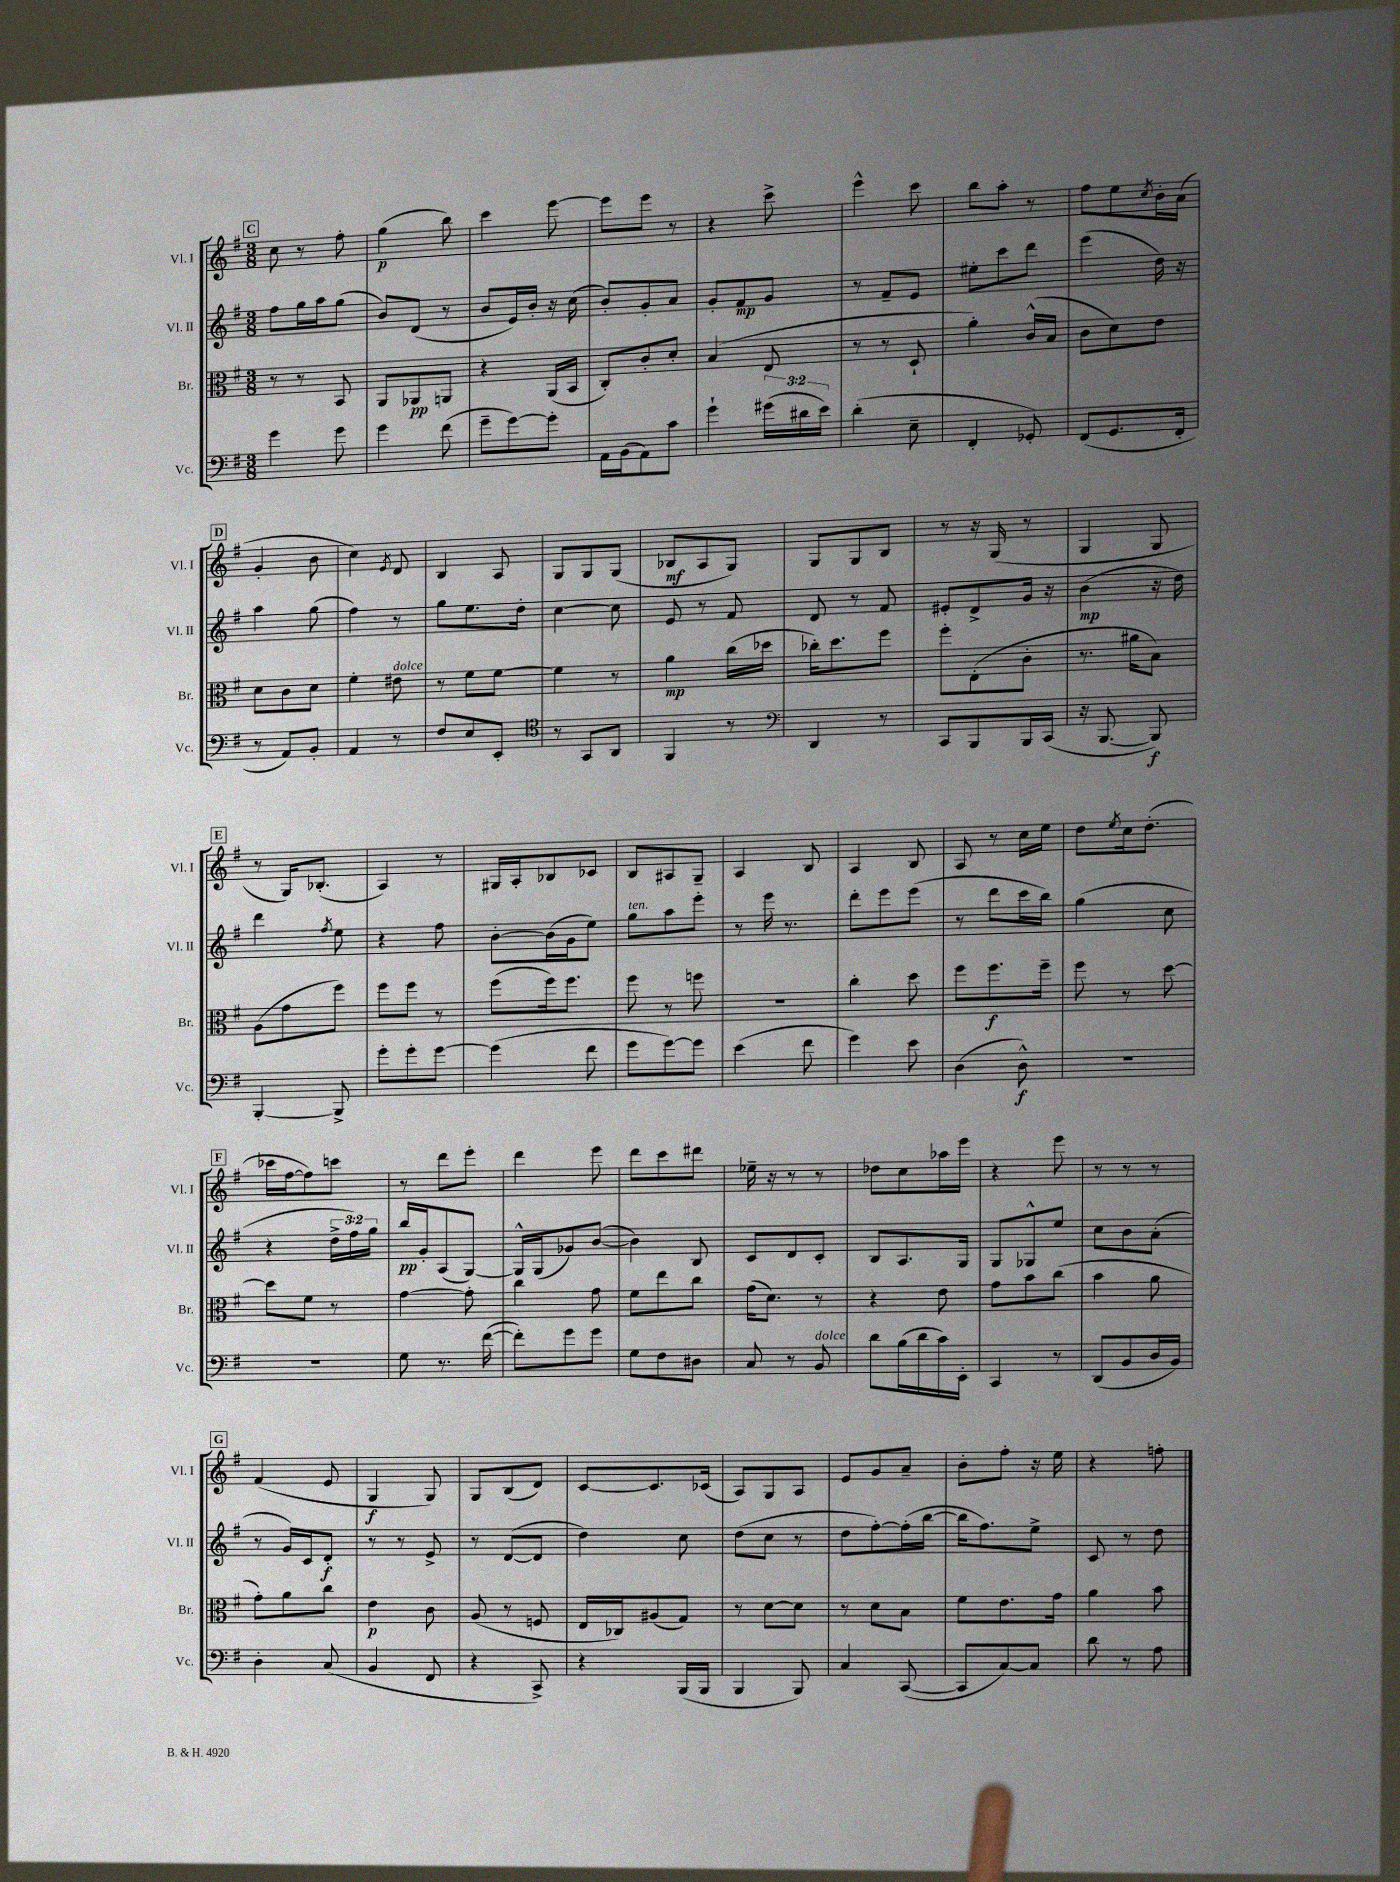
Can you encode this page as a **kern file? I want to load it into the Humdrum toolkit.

**kern	**kern	**kern	**kern
*staff4	*staff3	*staff2	*staff1
*clefF4	*clefC3	*clefG2	*clefG2
*k[f#]	*k[f#]	*k[f#]	*k[f#]
*M3/8	*M3/8	*M3/8	*M3/8
4g	8r	8ff#	8cc
.	8r	16gg	8r
.	.	16aa	.
8g	8BB	(8gg	8ff#'
=	=	=	=
4g	8AA	8b)	(4gg
.	8AA-	(8d	.
(8f#	8AA	8r	8bb)
=	=	=	=
8g~	4r	8b	4ccc
[8g)	.	16e)	.
.	.	16b'	.
8g']	(16AA	16r	[8eee
.	16BB	(16cc	.
=	=	=	=
16AA	8C')	8b')	8eee]
(16BB	.	.	.
8AA)	8c'	8g'	8eee
8c	8d'	8a	8r
=	=	=	=
4g`	(4B	8g'	4r
.	.	8f#	.
(24g#	8E	8g	8ccc^
24d#	.	.	.
24e)	.	.	.
=	=	=	=
(4d'	8r	8r	4eee^^
.	8r	8f#~	.
8E~	8D`	8e	8ccc
=	=	=	=
4FF#'	4a')	8ee#'	8bb
.	.	8ccc	8aa'
8GG-')	(16c^^	8ddd	8r
.	16B	.	.
=	=	=	=
(8FF#	8c	(4eee	8ff#
8.GG	8d)	.	8ee
.	.	.	8qcc
.	8e	16dd)	16b'
16FF#'	.	16r	(16a
=	=	=	=
8r	8d	4aa	4g'
8AA)	8c	.	.
8BB'	8d	(8gg	8b
=	=	=	=
4AA	4f#'	4ff#)	4cc)
.	.	.	8qe
8r	8e#	8r	8d
=	=	=	=
8F#	8r	8gg	4B
8E	8f#	8.ee	.
8EE'	[8f#	.	8A
.	.	16dd'	.
=	=	=	=
*clefC4	*	*	*
8r	4f#]	[4cc	8G
8GG	.	.	8G
8AA	8r	8cc]	(8G
=	=	=	=
4FF#	4a	8e	8B-
.	.	8r	8A
8r	(16cc	8f#	8G)
.	16dd-	.	.
=	=	=	=
*clefF4	*	*	*
4DD	16cc-')	8d	8G
.	8.dd	.	.
.	.	8r	8G
8r	8ff#	8f#	8B
=	=	=	=
8CC	8ff#'	8e#'	8r
8BBB	(8E'	8d^	16r
.	.	.	(16G
16BBB	8c'	16g	8r
(16CC	.	16r	.
=	=	=	=
16r	8.r	(4b	4G
[8.BBB	.	.	.
.	16a#	.	.
8BBB])	8B)	16r	8G
.	.	16dd)	.
=	=	=	=
[4BBB'	(8A	4ddd	8r
.	8g	.	16G)
.	.	.	(8.B-'
.	.	8qff#	.
8BBB^]	8ff#)	8ee	.
=	=	=	=
8g'	8ff#	4r	4A)
8g'	8ff#	.	.
[8g	8r	8ff#	8r
=	=	=	=
(4g]	(8ff#	[8b'	16G#
.	.	.	16A'
.	16ff#)	(16b]	8B-
.	8.ff#	16g	.
8f#	.	8ee)	8c-
=	=	=	=
8g	8ff#	8gg	8B
[8g)	8r	8aa	8A#
8g]	8ff	8eee'	8G~
=	=	=	=
(4e	4.r	8r	4A
.	.	16eee	.
.	.	8.r	.
8f#	.	.	8B
=	=	=	=
4g)	4cc'	8ddd'	4A
.	.	8eee	.
8e	8dd	(8eee	8B
=	=	=	=
(4D	8ff#	8r	8A
.	8.ff#	8ddd	8r
8D^^)	.	16ccc	16cc
.	16ff#~	16bb)	16ee
=	=	=	=
4.r	8ff#	(4gg	8dd
.	.	.	8qee
.	8r	.	16cc
.	.	.	(8.dd'
.	[8dd	8cc	.
=	=	=	=
4.r	8dd]	4r	16ccc-
.	.	.	[16ff#
.	8f#	.	8ff#])
.	8r	24dd^	8ccc
.	.	24ff#)	.
.	.	24gg	.
=	=	=	=
8G	[4g	16bb	8r
.	.	16g'	.
8.r	.	(8A	8ddd
.	8g']	[8G)	8eee'
([16f#	.	.	.
=	=	=	=
8f#'])	4cc	16G^^]	4ddd
.	.	(16G	.
8g	.	8g-)	.
8g	8g	([8b	8eee
=	=	=	=
8G	8f#	4b])	8ddd
8F#	8ee	.	8ccc
8D#	8cc	8B	8ddd#
=	=	=	=
8C	(16g	8c	16ee-~
.	8.d)	.	16r
8r	.	8d	8r
8BB	8r	8c'	8r
=	=	=	=
8d	4r	8B	8dd-
(16B	.	8.A	8cc
16d	.	.	.
16c)	8e	.	16aa-
16EE'	.	16G	16eee
=	=	=	=
4CC	8g	8G	4r
.	8b	8G-^^	.
8r	(8cc	8ee	8eee
=	=	=	=
(8DD	4b	8cc	8r
8BB	.	8b	8r
16D	8a	(8a'	8r
16BB)	.	.	.
=	=	=	=
4D'	8g')	8r	(4f#
.	8a	16g)	.
.	.	16c	.
(8C	8cc	8d'	8e
=	=	=	=
4BB	4e	8r	4G
.	.	8r	.
8FF#	8c	8e^	8G)
=	=	=	=
4r	(8A	8r	8G
.	8r	([8d	(8B
8CC^)	8F	8d]	8d)
=	=	=	=
4r	16E	4dd)	[8c
.	16C-)	.	.
.	(8A#	.	8.c]
(16BBB	8G)	8cc	.
16BBB	.	.	(16c-
=	=	=	=
4BBB	8r	(8dd	8A)
.	[8d	8cc	8G
8BBB)	8d]	8r	8A
=	=	=	=
4C	8r	8dd	8e
.	8d	[8ff#')	8g
([8CC	8B	(16ff#']	8a~
.	.	[16bb	.
=	=	=	=
8CC]	8f#	16bb]	8b'
.	.	8.ff#)	.
[8C)	8.e	.	8ff#'
8C]	.	8ee^	16r
.	16g	.	16ee
=	=	=	=
8d	4a	8c	4r
8r	.	8r	.
8A	8b	8dd	8ff'
==	==	==	==
*-	*-	*-	*-
